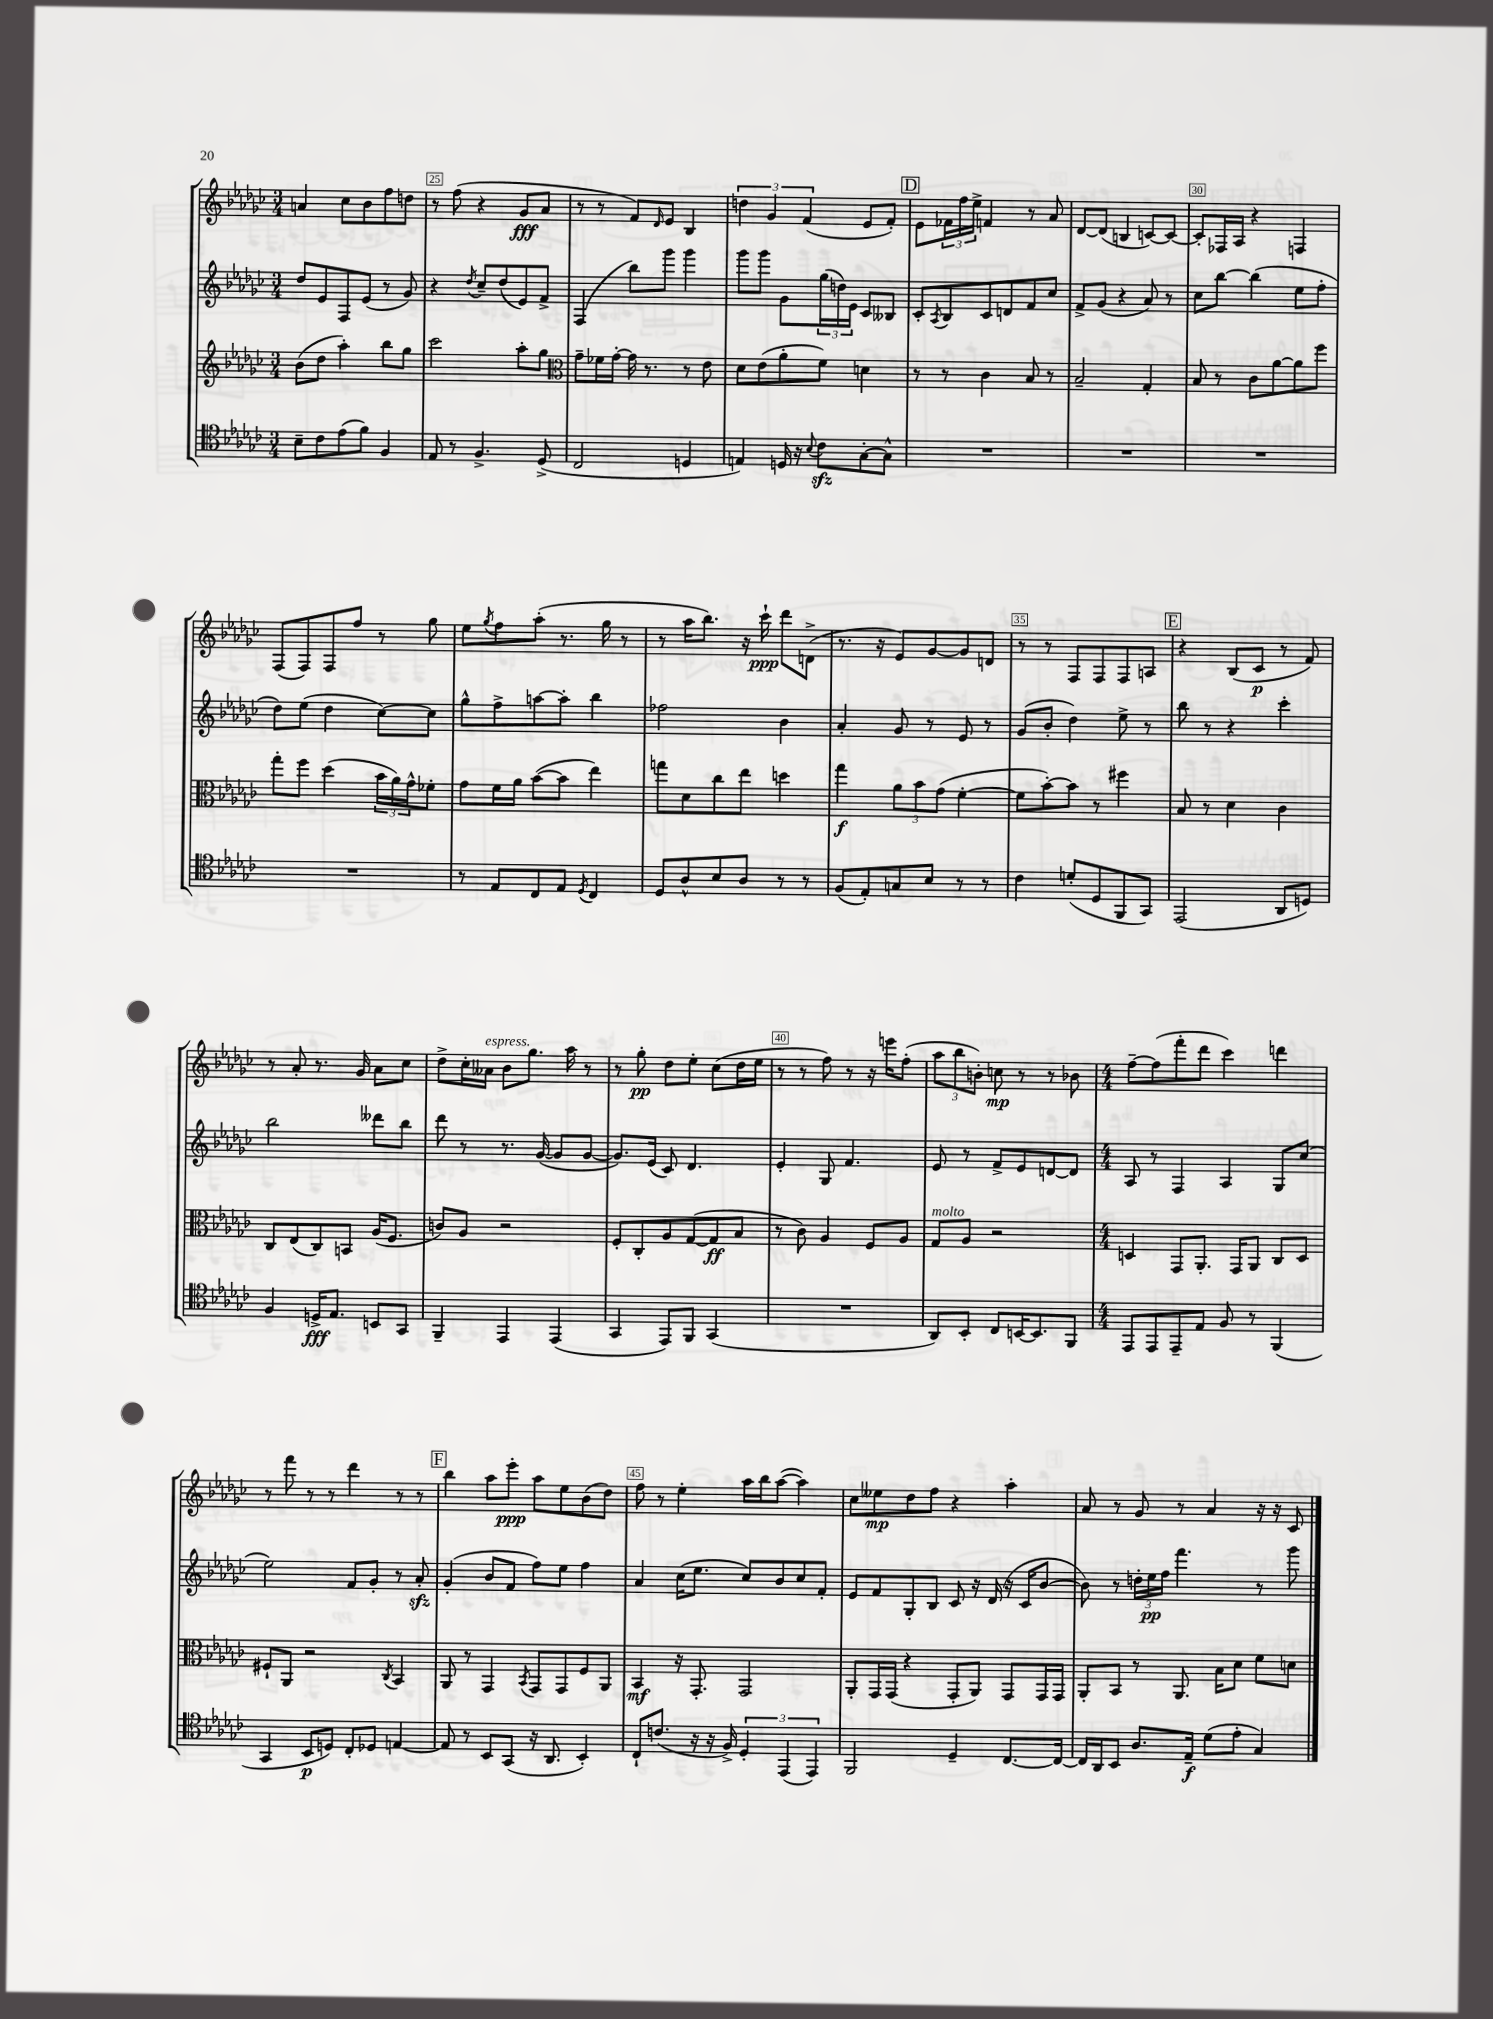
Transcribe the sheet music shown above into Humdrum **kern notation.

**kern	**kern	**kern	**kern
*staff4	*staff3	*staff2	*staff1
*clefC4	*clefG2	*clefG2	*clefG2
*k[b-e-a-d-g-c-]	*k[b-e-a-d-g-c-]	*k[b-e-a-d-g-c-]	*k[b-e-a-d-g-c-]
*M3/4	*M3/4	*M3/4	*M3/4
8B-~\L	(8b-\L	8dd-/L	4a/
8c-\	8dd-\J	8e-/	.
(8e-\	4aa-'\)	8F/	8cc-\L
8f\J)	.	(8e-/J	8b-\
4F/	8bb-\L	8r	8ff\
.	8gg-\J	8g-/)	8dd\J
=	=	=	=
8E-/	2ccc-\	4r	8r
8r	.	.	(8ff\
.	.	8qdd-/	.
4.F^/	.	8cc-~/L	4r
.	.	(8dd-/	.
.	8aa-'\L	8e-/)	8g-/L
(8D-^/	8gg-\J	8f^/J	8a-/J
=	=	=	=
*	*clefC3	*	*
2C-/	8g-~\L	(4F/	8r
.	16f-\L	.	8r
.	[16g-'\JJ	.	.
.	16g-\]	8bb-\L)	8f/L)
.	8.r	.	.
.	.	.	16qqd-/
.	.	8ggg-\J	8e-/J
4D/	8r	4ggg-\	4B-/
.	8e-\	.	.
=	=	=	=
4E/)	8d-\L	8ggg-\L	6dd\
.	(8e-\	8ggg-\J	.
.	.	.	6g-/
16D/	8a-'\	8g-\L	.
16r	.	.	.
.	.	.	(6f/
8qqB-/	.	.	.
8c-\L	8f\J)	(24gg-\L	.
.	.	24dd\)	.
.	.	24e-\JJ	.
[8G-'\	4d\	8c-/L	8e-/L
8G-^^\]J	.	8B--/J	8f'/J)
=	=	=	=
2.r	8r	8c-'/L	8e-\L
.	.	8qA-/	.
.	8r	8B-/	24f-\L
.	.	.	24ff\
.	.	.	24ee-^\JJ
.	4c-\	8c-/	4f/
.	.	8d/	.
.	8B-/	8f/	8r
.	8r	8cc-/J	8a-/
=	=	=	=
2.r	2B-~/	8f^/L	[8d-/L
.	.	(8g-/J	(8d-/]J
.	.	4r	4B/
.	4G-'/	8a-/)	[8c/L)
.	.	8r	8c/_J
=	=	=	=
2.r	8B-/	8cc-\L	8c'/]L
.	8r	[8bb-\J	16F-/L
.	.	.	16A-/JJ
.	8c-\L	(4bb-\]	4r
.	[8a-\	.	.
.	8a-\]	8ee-\L	4F/
.	8ff\J	8ff'\J	.
=	=	=	=
2.r	8gg-'\L	8dd-\L)	(8F/L
.	8ff\J	(8ee-\J	8F/)
.	(4dd-\	4dd-\	8F/
.	.	.	8ff/J
.	24b-\LL	[8cc-\L)	8r
.	24a-\)	.	.
.	24g-^^\J	.	.
.	8f-'\J	8cc-\]J	8gg-\
=	=	=	=
8r	8g-\L	8gg-^^\L	8ee-\L
.	.	.	8qgg-/
8E-/L	16f\L	8ff^\	8ff\
.	16a-\JJ	.	.
8C-/	([8b-\L	[8aa\	(8aa-'\J
8E-/J	8b-\]J	8aa'\]J	8.r
8qD-/	.	.	.
4C-/	4ee-\)	4bb-\	.
.	.	.	16gg-\
.	.	.	8r
=	=	=	=
8D-/L	8gg\L	2ff-\	8r
8A-^^/	8d-\	.	16aa-\LK
.	.	.	8.bb-\J)
8B-/	8cc-\	.	.
8A-/J	8ee-\J	.	16r
.	.	.	16ccc-`\
8r	4dd\	4b-\	8ddd-\L
8r	.	.	(8d^\J
=	=	=	=
(8F/L	4gg-\	4a-'/	8.r
8E-'/)	.	.	.
.	.	.	16r
8G/	12a-\L	8g-/	8e-/L)
.	12b-\	.	.
8B-/J	.	8r	[8g-/
.	(12g-\J	.	.
8r	[4f'\	8e-/	8g-/]
8r	.	8r	8d/J
=	=	=	=
4c-\	8f\]L	(8g-/L	8r
.	[8b-'\)	8b-'/J	8r
(8d'/L	8b-\]J	4dd-\)	8F/L
8D-/	8r	.	8F/
8FF/	4ff#\	8ee-^\	8F/
8GG-/J)	.	8r	8A/J
=	=	=	=
(2EE-/	8B-/	8bb-\	4r
.	8r	8r	.
.	4d-\	4r	(8B-/L
.	.	.	8c-/J
8AA-/L	4c-\	4ccc-'\	8r
8D/J)	.	.	8f/)
=	=	=	=
4F/	8C-/L	2bb-\	8r
.	(8E-/	.	8a-'/
16D^/LK	8C-/)	.	8.r
8.E-/J	.	.	.
.	8BB/J	.	.
.	.	.	16g-/
8BB/L	(16A-/LK	8ddd--\L	8a-\L
.	8.F/J	.	.
8GG-/J	.	8bb-\J	8cc-\J
=	=	=	=
4FF~/	8c/L)	8ddd-\	8dd-^\L
.	8A-/J	8r	16cc-'\L
.	.	.	16a--\JJ
4EE-/	2r	8.r	8b-\L
.	.	.	8.gg-\J
.	.	([16g-/	.
(4EE-/	.	8g-/]L	.
.	.	.	16aa-\
.	.	[8g-/J	8r
=	=	=	=
4GG-/	8F'/L	8.g-/]L)	8r
.	8C-'/	.	8gg-'\
.	.	(16e-/Jk	.
8EE-/L)	8A-/	8c-/)	8dd-\L
8FF/J	([8G-/	4.d-/	8ee-'\J
(4GG-/	8G-/]	.	(8cc-\L
.	8B-/J	.	16dd-\L
.	.	.	16ee-\JJ
=	=	=	=
2.r	8r	4e-'/	8r
.	8c-\)	.	8r
.	4A-/	8G-/	8ff\)
.	.	4.f/	8r
.	8F/L	.	16r
.	.	.	16eee\LK
.	8A-/J	.	(8ff'\J
=	=	=	=
8AA-/L)	8G-/L	8e-/	12aa-\L
.	.	.	12bb-\
8BB-'/J	8A-/J	8r	.
.	.	.	12b'\J)
8C-/L	2r	8f^/L	8cc\
[16BB/K	.	8e-/	8r
8.BB/]	.	.	.
.	.	[8d/	8r
8FF/J	.	8d/]J	8b-\
=	=	=	=
*M4/4	*M4/4	*M4/4	*M4/4
8EE-/L	4D/	8A-/	[8ff~\L
8EE-/	.	8r	(8ff\]
8EE-~/	8GG-/L	4F/	8fff'\
8E-/J	8.AA-'/J	.	8ddd-\J
8F/	.	4A-/	4ccc-\)
.	16GG-/LK	.	.
8r	8AA-/J	.	.
(4FF/	8C-/L	8G-/L	4ddd\
.	8D/J	(8cc-/J	.
=	=	=	=
4GG-/	8F#`/L	2ee-\)	8r
.	8AA-/J	.	8fff\
8BB-/L	2r	.	8r
8D/J)	.	.	8r
8C-'/L	.	8f/L	4ddd-\
8D-/J	.	8g-'/J	.
.	8qC-/	.	.
[4E/	4BB-/	8r	8r
.	.	8a-'/	8r
=	=	=	=
8E/]	8AA-/	(4g-'/	4bb-\
8r	8r	.	.
8BB-/L	4GG-/	8b-/L	8aa-\L
(8GG-/J	.	8f/J	8eee-'\J
.	8qBB-/	.	.
16r	8GG-/L	8ff\L)	8aa-\L
8.AA-/	.	.	.
.	8GG-/	8ee-\J	8ee-\
4BB-'/)	8F/	4ff\	(8b-\
.	8AA-/J	.	8dd-\J)
=	=	=	=
8C-`/L	4BB-/	4a-/	8ff\
(8.c/J	.	.	8r
.	16r	(16cc-\LK	4ee-'\
16r	8.GG-'/	8.ee-\J	.
16r	.	.	.
16F^/)	.	.	.
6D-'/	2GG-/	8cc-/L)	16aa-\LL
.	.	.	16bb-\J
.	.	8b-/	([8aa-\J
(6EE-/	.	.	.
.	.	8cc-/	4aa-\])
6EE-/)	.	.	.
.	.	8f'/J	.
=	=	=	=
2FF/	8AA-'/L	8e-/L	8cc-\L
.	16GG-/L	8f/	8ee--\
.	(16GG-/JJ	.	.
.	4r	8G-'/	8dd-\
.	.	8B-/J	8ff\J
4D-~/	8GG-'/L	8c-/	4r
.	8AA-/J)	16r	.
.	.	(16d-/	.
[8.C-/L	8GG-/L	16r	4aa-'\
.	.	16c-/LK	.
.	16GG-/L	[8b-/J	.
16C-/_Jk	16GG-/JJ	.	.
=	=	=	=
16C-/]LL	8AA-'/L	8b-\])	8a-/
16AA-/J	.	.	.
8BB-/J	8BB-/J	8r	8r
8.A-/L	8r	24dd'\LL	8g-/
.	.	24ee-\	.
.	.	24ff\JJ	.
.	8.AA-/	4.fff\	8r
16E-~/Jk	.	.	.
(8d-\L	.	.	4a-/
.	16B-\LK	.	.
8e-'\J	8d-\J	.	.
4G-/)	8f\L	8r	16r
.	.	.	16r
.	8d\J	8ggg-\	8c-/
==	==	==	==
*-	*-	*-	*-
